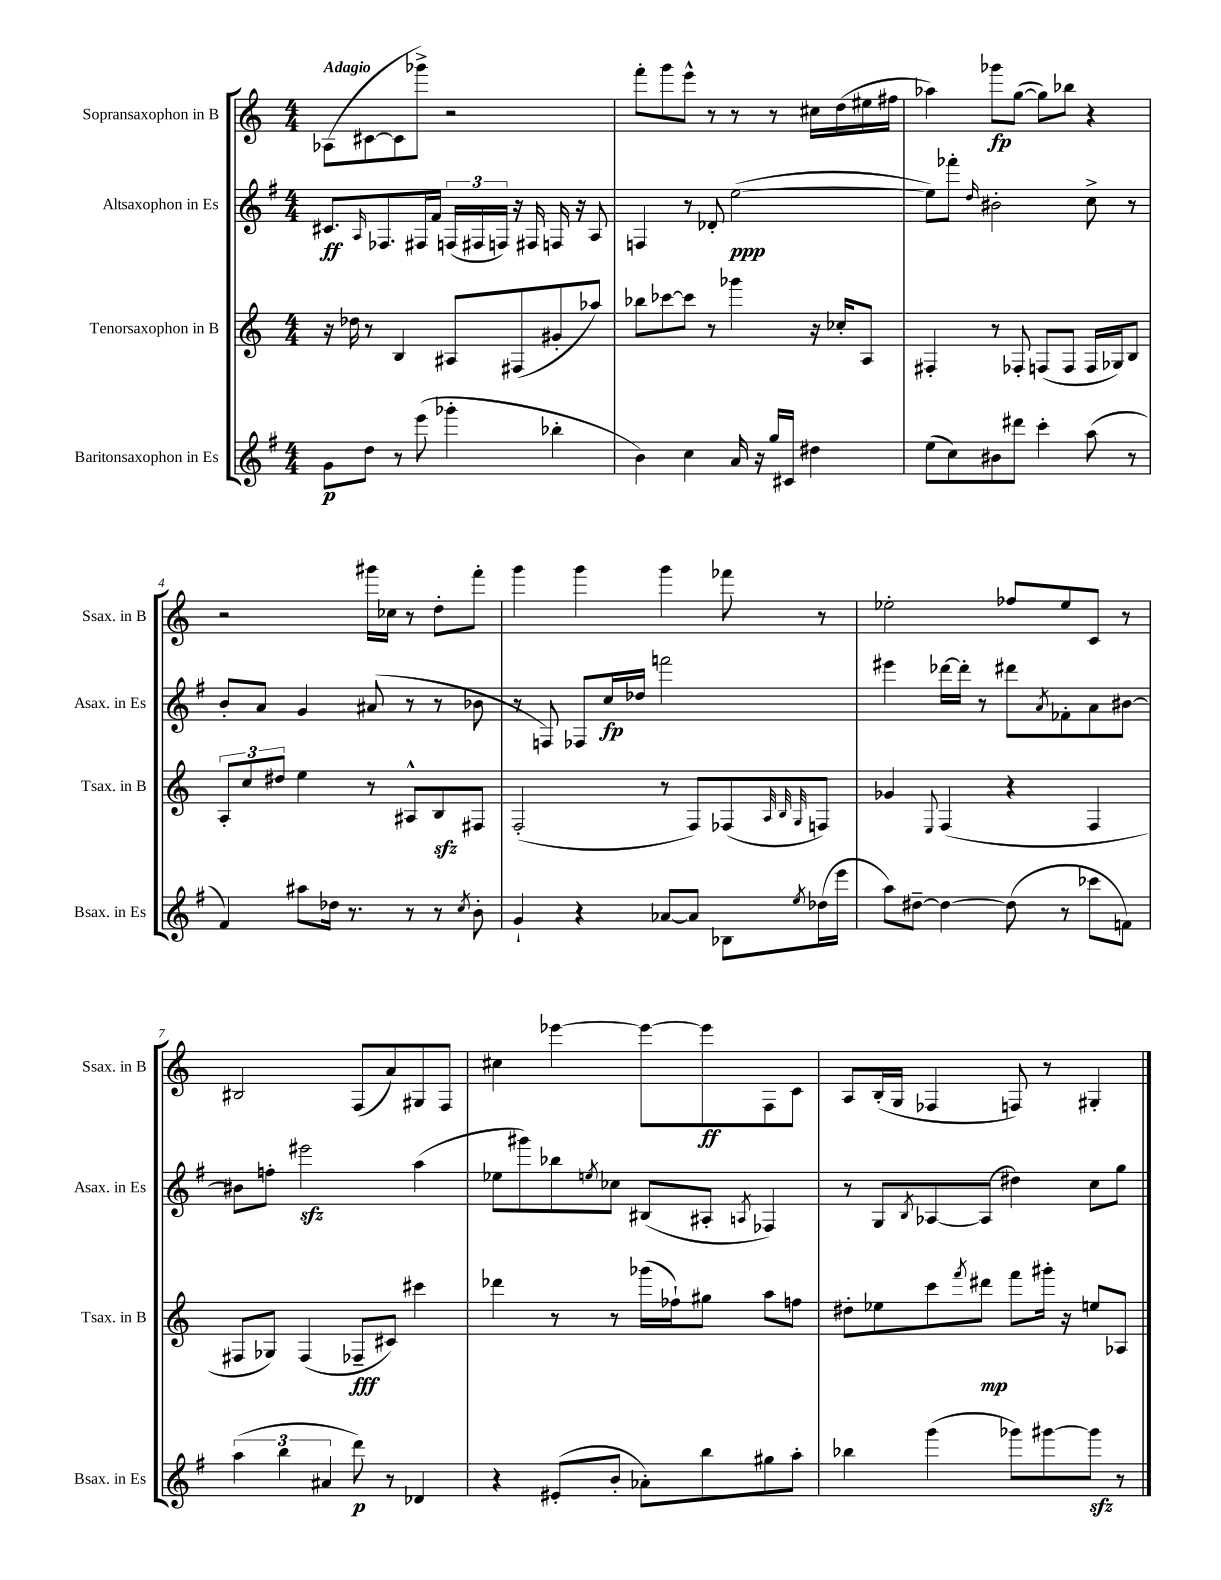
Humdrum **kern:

**kern	**kern	**kern	**kern
*staff4	*staff3	*staff2	*staff1
*clefG2	*clefG2	*clefG2	*clefG2
*k[f#]	*k[]	*k[f#]	*k[]
*M4/4	*M4/4	*M4/4	*M4/4
8g\L	16r	8.c#/L	(8A-\L
.	16dd-\	.	.
8dd\J	8r	.	[8c#\
.	.	16qqA/	.
.	.	8.F-/	.
8r	4B/	.	8c#\]
(8eee\	.	16F#/L	8ggg-^\J)
.	.	16f#/JJ	.
4ggg-'\	8A#/L	(24F/LL	2r
.	.	24F#/	.
.	.	24F/JJ)	.
.	(8F#/	16r	.
.	.	16F#/	.
4bb-'\	8g#'/	16F/	.
.	.	16r	.
.	8aa-/J)	8A/	.
=	=	=	=
4b\)	8bb-\L	4F/	8fff'\L
.	[8ccc-\	.	8ggg\
4cc\	8ccc-\]J	8r	8eee^^\J
.	8r	8d-'/	8r
16a/	4ggg-\	([2ee\	8r
16r	.	.	.
16gg/LL	.	.	8r
16c#/JJ	.	.	.
4dd#\	16r	.	16cc#\LL
.	16cc-'/LK	.	(16dd\
.	8A/J	.	16ee#\
.	.	.	16ff#\JJ
=	=	=	=
(8ee\L	4F#'/	8ee\]L)	4aa-\)
8cc\)	.	8fff-'\J	.
.	.	16qqdd/	.
8b#\	8r	2b#'\	8ggg-\L
8ddd#\J	8F-'/	.	([8gg\J
4ccc'\	(8F/L	.	8gg\]L)
.	8F/J	.	8bb-\J
(8aa\	16F/LL	8cc^\	4r
.	16G-/J)	.	.
8r	8B/J	8r	.
=	=	=	=
4f#/)	12A'/L	8b'/L	2r
.	12cc/	.	.
.	.	8a/J	.
.	12dd#/J	.	.
8aa#\L	4ee\	4g/	.
16dd-\Jk	.	.	.
8.r	.	.	.
.	8r	(8a#/	16ggg#\LL
.	.	.	16cc-\JJ
8r	8A#^^/L	8r	8r
8r	8B/	8r	8dd'\L
8qcc/	.	.	.
8b'\	8F#/J	8b-\	8fff'\J
=	=	=	=
4g`/	(2F'/	8r	4ggg\
.	.	8F/)	.
4r	.	8F-/L	4ggg\
.	.	16cc/L	.
.	.	16dd-/JJ	.
[8a-/L	8r	2fff\	4ggg\
8a-/]J	8F/L)	.	.
8B-\L	(8F-/	.	8fff-\
.	32qqA/	.	.
.	32qqB/	.	.
8qee/	32qqG/	.	.
(16dd-\L	8F/J)	.	8r
16eee\JJ	.	.	.
=	=	=	=
8aa\L)	4g-/	4eee#\	2ee-'\
[8dd#~\J	.	.	.
.	8qqE/	.	.
4dd#\_	(4F/	[16ddd-\LL	.
.	.	16ddd-'\]JJ	.
.	.	8r	.
(8dd#\]	4r	8ddd#\L	8ff-/L
.	.	8qa/	.
8r	.	8f-'\	8ee-/
8ccc-\L	4F/	8a\	8c/J
8f\J)	.	[8b#\J	8r
=	=	=	=
(6aa\	8F#/L	8b#\]L	2B#/
.	8G-/J)	8ff'\J	.
6bb\	.	.	.
.	(4F#/	2eee#\	.
6a#/	.	.	.
8ddd\)	8F-~/L	.	(8F/L
8r	8c#/J)	.	8a/)
4d-/	4ccc#\	(4aa\	8G#/
.	.	.	8F/J
=	=	=	=
4r	4ddd-\	8ee-\L	4cc#\
.	.	8ggg#\)	.
(8e#'/L	8r	8bb-\	[4eee-\
.	.	8qee/	.
8b'/J	8r	8cc-\J	.
8a-'\L)	(16ggg-\LL	(8B#/L	8eee-\_L
.	16ff-`\J)	.	.
8bb\	8gg#\J	8A#'/J	8eee-\]
.	.	8qA/	.
8gg#\	8aa\L	4F-/)	8F\
8aa'\J	8ff\J	.	8c\J
=	=	=	=
4bb-\	8dd#'\L	8r	8A/L
.	8ee-\	8G/L	(16B'/L
.	.	.	16G/JJ
.	.	8qB/	.
(4ggg\	8ccc\	[8A-/	4F-/
.	8qfff/	.	.
.	8ddd#\J	(8A-/]J	.
8ggg-\L)	8fff\L	4dd#\)	8F/)
[8ggg#\	16ggg#'\Jk	.	8r
.	16r	.	.
8ggg#\]J	8ee/L	8cc\L	4G#'/
8r	8A-/J	8gg\J	.
==	==	==	==
*-	*-	*-	*-
